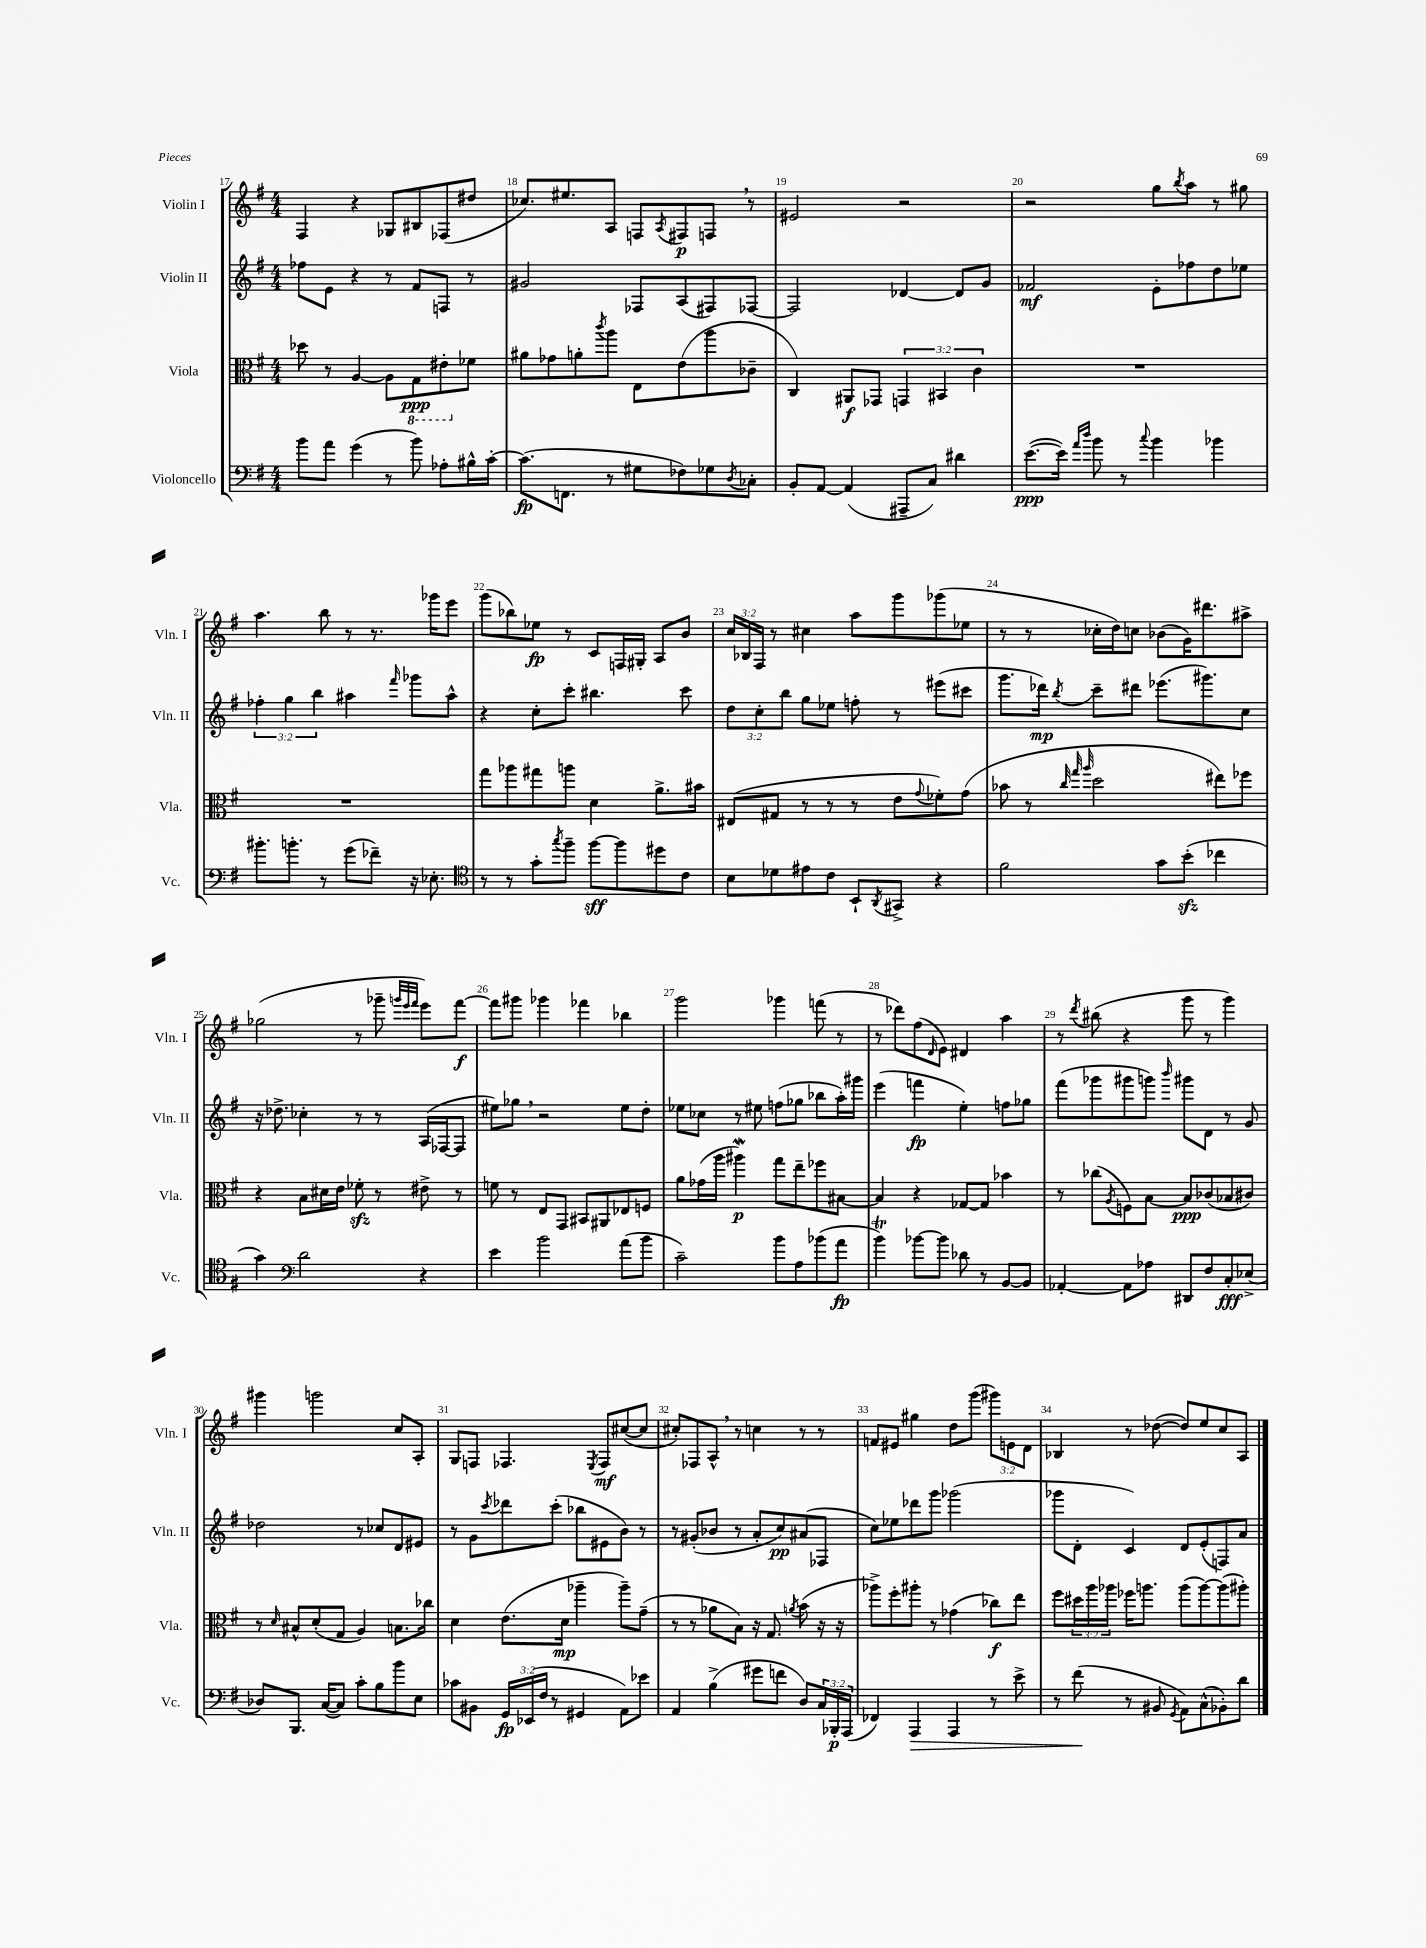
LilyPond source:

<<
\new StaffGroup <<
\new Staff = "s0" \with { instrumentName = "Violin I" shortInstrumentName = "Vln. I" } {
    \clef treble \key g \major \numericTimeSignature \time 4/4 \override Staff.TupletNumber.text = #tuplet-number::calc-fraction-text
    fis4 r4 ges8 bis8 fes8( dis''8 |
    ces''8.) eis''8. a8 f8 \acciaccatura { a8 } fis8\p f8 \breathe r8 |
    eis'2 r2 |
    r2 g''8 \acciaccatura { b''8 } a''8 r8 gis''8 |
    a''4. b''8 r8 r8. ges'''16 e'''8 |
    g'''8( bes''8) ees''8\fp r8 c'8 f16 gis16-. a8 b'8 |
    \tuplet 3/2 { c''16 bes16 fis16 } r8 cis''4 a''8 g'''8 ges'''8( ees''8 |
    r8 r8 ces''16-. d''16) c''8 bes'8( g'16) dis'''8. ais''8-> |
    ges''2( r8 ges'''8-- \grace { g'''32 e'''32 fis'''32 } e'''8) fis'''8~\f |
    fis'''8 gis'''8 ges'''4 fes'''4 bes''4 |
    g'''2 ges'''4 f'''8( r8 |
    r8 des'''8) fis''8( \grace { d'16 } e'8) dis'4 a''4 |
    r8 \acciaccatura { d'''8 } bis''8( r4 g'''8 r8 g'''4) |
    gis'''4 g'''2 c''8 a8-. |
    g8 f8 fes4. \acciaccatura { e8 } fes8\mf cis''8~( cis''8 |
    cis''8-.) fes8 a8-^ \breathe r8 c''4 r8 r8 |
    f'8 eis'8 gis''4 d''8 g'''8( \tuplet 3/2 { gis'''8) e'8 d'8 } |
    bes4 r8 des''8~( des''8) e''8 c''8 a8 \bar "|." |
}
\new Staff = "s1" \with { instrumentName = "Violin II" shortInstrumentName = "Vln. II" } {
    \clef treble \key g \major \numericTimeSignature \time 4/4 \override Staff.TupletNumber.text = #tuplet-number::calc-fraction-text
    fes''8 e'8 r4 r8 fis'8 f8 r8 |
    gis'2 fes8 a8( fis8) fes8~ |
    fes2 des'4~ des'8 g'8 |
    fes'2\mf e'8-. fes''8 d''8 ees''8 |
    \tuplet 3/2 { fes''4-. g''4 b''4 } ais''4 \grace { fis'''16 } ges'''8 ais''8-^ |
    r4 c''8-. c'''8-. bis''4. c'''8 |
    \tuplet 3/2 { d''8 c''8-. b''8 } g''8 ees''8 f''8-. r8 eis'''8( cis'''8 |
    g'''8. des'''16\mp) \acciaccatura { b''8 } c'''8-- dis'''8 ees'''8.( gis'''8.) c''8 |
    r16 des''8.-> ces''4-. r8 r8 a16( fes16~ fes8 |
    eis''8) ges''8 \breathe r2 eis''8 d''8-. |
    ees''8 ces''8 r8 eis''8 f''8( ges''8 bes''8 a''16-.) gis'''16 |
    e'''4( f'''4\fp e''4-.) f''8 ges''8 |
    fis'''8( ges'''8 gis'''8 g'''8) \grace { b'''16 } gis'''8 d'8 r8 g'8 |
    des''2 r8 ces''8 d'8 eis'8 |
    r8 g'8 \acciaccatura { c'''8 } des'''8 c'''8-.( bes''8 eis'8 b'8) r8 |
    r8 gis'8-.( bes'8 r8 a'8-. c''8\pp) ais'8( fes8 |
    c''8) ees''8 des'''8 g'''8 ges'''2( |
    ges'''8 d'8-. c'4) d'8 e'8-.( f8) a'8 \bar "|." |
}
\new Staff = "s2" \with { instrumentName = "Viola" shortInstrumentName = "Vla." } {
    \clef alto \key g \major \numericTimeSignature \time 4/4 \override Staff.TupletNumber.text = #tuplet-number::calc-fraction-text
    des''8 r8 a4~ a8 \ottava #-1 g,8\ppp eis8-. \ottava #0 fes'8 |
    ais'8 ges'8 a'8-. \acciaccatura { c'''8 } a''8 e8 e'8( a''8 ces'8-- |
    c4) ais,8\f ges,8 \tuplet 3/2 { g,4 bis,4 c'4 } |
    R1 |
    R1 |
    g''8 aes''8 gis''8 a''8 d'4 a'8.-> bis'16 |
    eis8( gis8 r8 r8 r8 e'8 \appoggiatura { g'8 } fes'8-.) g'8( |
    bes'8 r8 \grace { c''32 g''32 a''32 } d''2 eis''8) fes''8 |
    r4 b8 dis'16 e'16 fes'8-.\sfz r8 eis'8-> r8 |
    f'8 r8 e8 g,8 bis,8 ais,8 ees8 f8 |
    a'8 ges'16( a''16 ais''4\mordent\p) g''8 e''8-- fes''8 bis8~ |
    bis4 r4 ges8~ ges8 bes'4 |
    r8 ces''8( \acciaccatura { a8 } f8) b8~ b8\ppp ces'8( bes8 cis'8) |
    r8 \grace { d'16 } bis8-^ d'8-.( g8 a4) b8. ces''16 |
    d'4 e'8.( d'16\mp aes''4-- aes''8--) g'8--( |
    r8 r8 aes'8 b8) r16 g8. \acciaccatura { a'8 } b'8( r16 r16 |
    aes''8->) fis''8-. ais''8-. r8 ges'4( ces''8\f) e''8 |
    fis''8 \tuplet 3/2 { dis''16 a''16 aes''16 } fes''16 a''8. a''8( a''8~) a''8( ais''8-.) \bar "|." |
}
\new Staff = "s3" \with { instrumentName = "Violoncello" shortInstrumentName = "Vc." } {
    \clef bass \key g \major \numericTimeSignature \time 4/4 \override Staff.TupletNumber.text = #tuplet-number::calc-fraction-text
    b'8 a'8 g'4( r8 b'8) aes8-. bis16-^ c'16~-. |
    c'8.\fp( f,8. r8 gis8 fes8) ges8 \acciaccatura { d8 } ces8-. |
    b,8-. a,8~ a,4( ais,,8-- c8) dis'4 |
    e'8.~\ppp( e'16) \grace { a'16 d''16 } b'8 r8 \appoggiatura { c''8 } b'4 bes'4 |
    bis'8.-. b'8.-. r8 g'8( fes'8--) r16 ees8.-. |
    \clef tenor r8 r8 g'8-. \acciaccatura { g''8 } fis''8-- fis''8~\sff fis''8 dis''8 c'8 |
    b8 des'8 eis'8 c'8 b,8-! \acciaccatura { a,8 } gis,8-> r4 |
    fis'2 g'8 b'8-.\sfz( ces''4 |
    g'4) \clef bass d'2 r4 |
    e'4 b'2 a'8( b'8 |
    c'2--) b'8 a8 bes'8( a'8\fp |
    b'4\trill) bes'8~ bes'8 des'8 r8 b,8~ b,8 |
    aes,4~-. aes,8 aes8 dis,8 fis8 c8-.\fff ees8->( |
    des8) b,,8. c16~( c8) c'8-. b8 b'8 e8 |
    ces'8 bis,8 \tuplet 3/2 { g,16\fp ees,16( fis16 } r8 gis,4 a,8) ees'8 |
    a,4 b4->( gis'8 f'8 d8) \tuplet 3/2 { c16 bes,,16-.\p a,,16( } |
    fes,4) a,,4\> a,,4 r8 e'8-> |
    r8 fis'8\!( r8 bis,8 \acciaccatura { g,8 } a,8) c8-^( bes,8-.) d'8 \bar "|." |
}
>>
>>
\layout { \context { \Score currentBarNumber = #17 \override BarNumber.break-visibility = ##(#f #t #t) barNumberVisibility = #all-bar-numbers-visible } }
